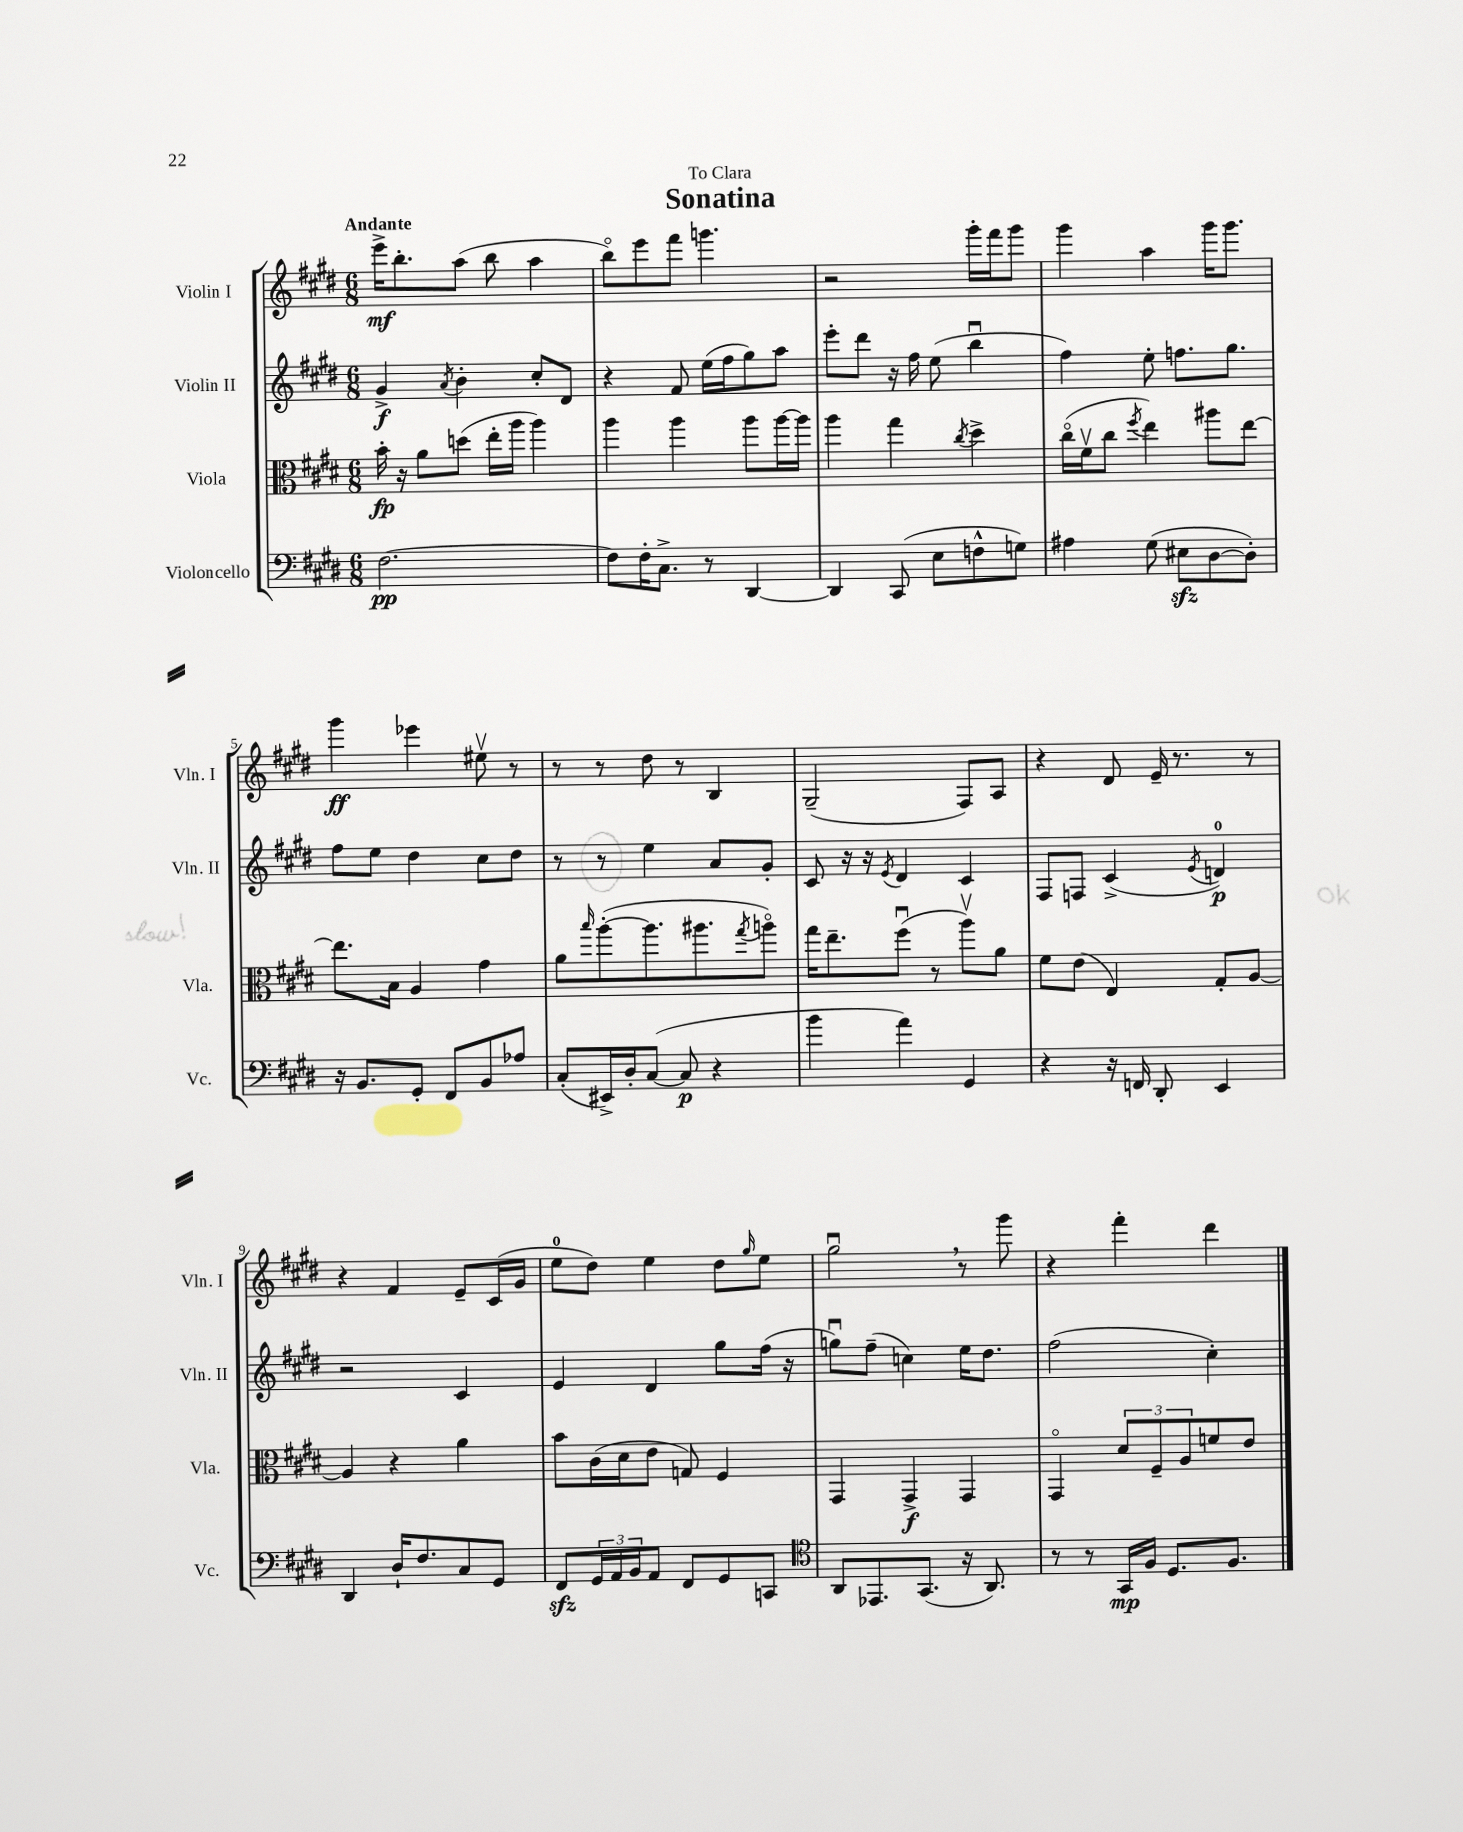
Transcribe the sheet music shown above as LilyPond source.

\header { title = "Sonatina" dedication = "To Clara" }
<<
\new StaffGroup <<
\new Staff = "s0" \with { instrumentName = "Violin I" shortInstrumentName = "Vln. I" } {
    \clef treble \key e \major \numericTimeSignature \time 6/8 \tempo "Andante"
    e'''16->\mf b''8.-. a''8( b''8 a''4 |
    b''8\flageolet) e'''8 fis'''8 g'''4. |
    r2 gis'''16-. fis'''16 gis'''8 |
    gis'''4 a''4 gis'''16 gis'''8. |
    gis'''4\ff ees'''4 eis''8\upbow r8 |
    r8 r8 dis''8 r8 b4 |
    gis2--( fis8) a8 |
    r4 dis'8 e'16-- r8. r8 |
    r4 fis'4 e'8-- cis'16( gis'16 |
    e''8-0 dis''8) e''4 dis''8 \grace { gis''16 } e''8 |
    gis''2\downbow \breathe r8 gis'''8 |
    r4 fis'''4-. dis'''4 \bar "|." |
}
\new Staff = "s1" \with { instrumentName = "Violin II" shortInstrumentName = "Vln. II" } {
    \clef treble \key e \major \numericTimeSignature \time 6/8
    gis'4->\f \acciaccatura { a'8 } b'4-. cis''8-. dis'8 |
    r4 fis'8 e''16( fis''16 gis''8) a''8 |
    e'''8-. dis'''8 r16 fis''16 e''8( b''4\downbow |
    fis''4) e''8-. f''8. gis''8. |
    fis''8 e''8 dis''4 cis''8 dis''8 |
    r8 r8 e''4 a'8 gis'8-. |
    cis'8 r16 r16 \acciaccatura { e'8 } dis'4 cis'4 |
    fis8 f8 cis'4->( \acciaccatura { e'8 } d'4-0\p) |
    r2 cis'4 |
    e'4 dis'4 gis''8 fis''16( r16 |
    g''8\downbow) fis''8--( c''4) e''16 dis''8. |
    fis''2( cis''4-.) \bar "|." |
}
\new Staff = "s2" \with { instrumentName = "Viola" shortInstrumentName = "Vla." } {
    \clef alto \key e \major \numericTimeSignature \time 6/8
    b'16-.\fp r16 a'8 d''8( e''16-. a''16 a''4) |
    a''4 a''4 a''8 a''16~ a''16 |
    a''4 gis''4 \acciaccatura { cis''8 } dis''4-> |
    cis''16\flageolet( fis'16\upbow cis''8 \acciaccatura { fis''8 } e''4) ais''8 e''8~ |
    e''8. b16 a4 gis'4 |
    a'8 \grace { b''16 } a''8~-.( a''8. ais''8. \acciaccatura { gis''8 } a''8\flageolet) |
    gis''16 e''8.-- fis''8\downbow( r8 a''8\upbow) a'8 |
    fis'8 e'8( e4) gis8-. a8~ |
    a4 r4 a'4 |
    b'8 cis'16( dis'16 e'8 g8) fis4 |
    gis,4 gis,4->\f gis,4 |
    gis,4\flageolet \tuplet 3/2 { dis'8 fis8-- a8 } f'8 e'8 \bar "|." |
}
\new Staff = "s3" \with { instrumentName = "Violoncello" shortInstrumentName = "Vc." } {
    \clef bass \key e \major \numericTimeSignature \time 6/8
    fis2.~\pp |
    fis8 fis16-. cis8.-> r8 dis,4~ |
    dis,4 cis,8( e8 f8-^ g8) |
    ais4 gis8( eis8\sfz dis8~ dis8-.) |
    r16 b,8. gis,8-. fis,8 b,8 aes8 |
    cis8-.( eis,16->) dis16-. cis8~( cis8\p r4 |
    b'4 a'4) gis,4 |
    r4 r16 f,16 dis,8-. e,4 |
    dis,4 dis16-! fis8. cis8 gis,8 |
    fis,8\sfz \tuplet 3/2 { gis,16 a,16 b,16 } a,8 fis,8 gis,8 c,8 |
    \clef tenor a,8 ees,8. gis,8.( r16 a,8.) |
    r8 r8 gis,16\mp fis16 dis8. fis8. \bar "|." |
}
>>
>>
